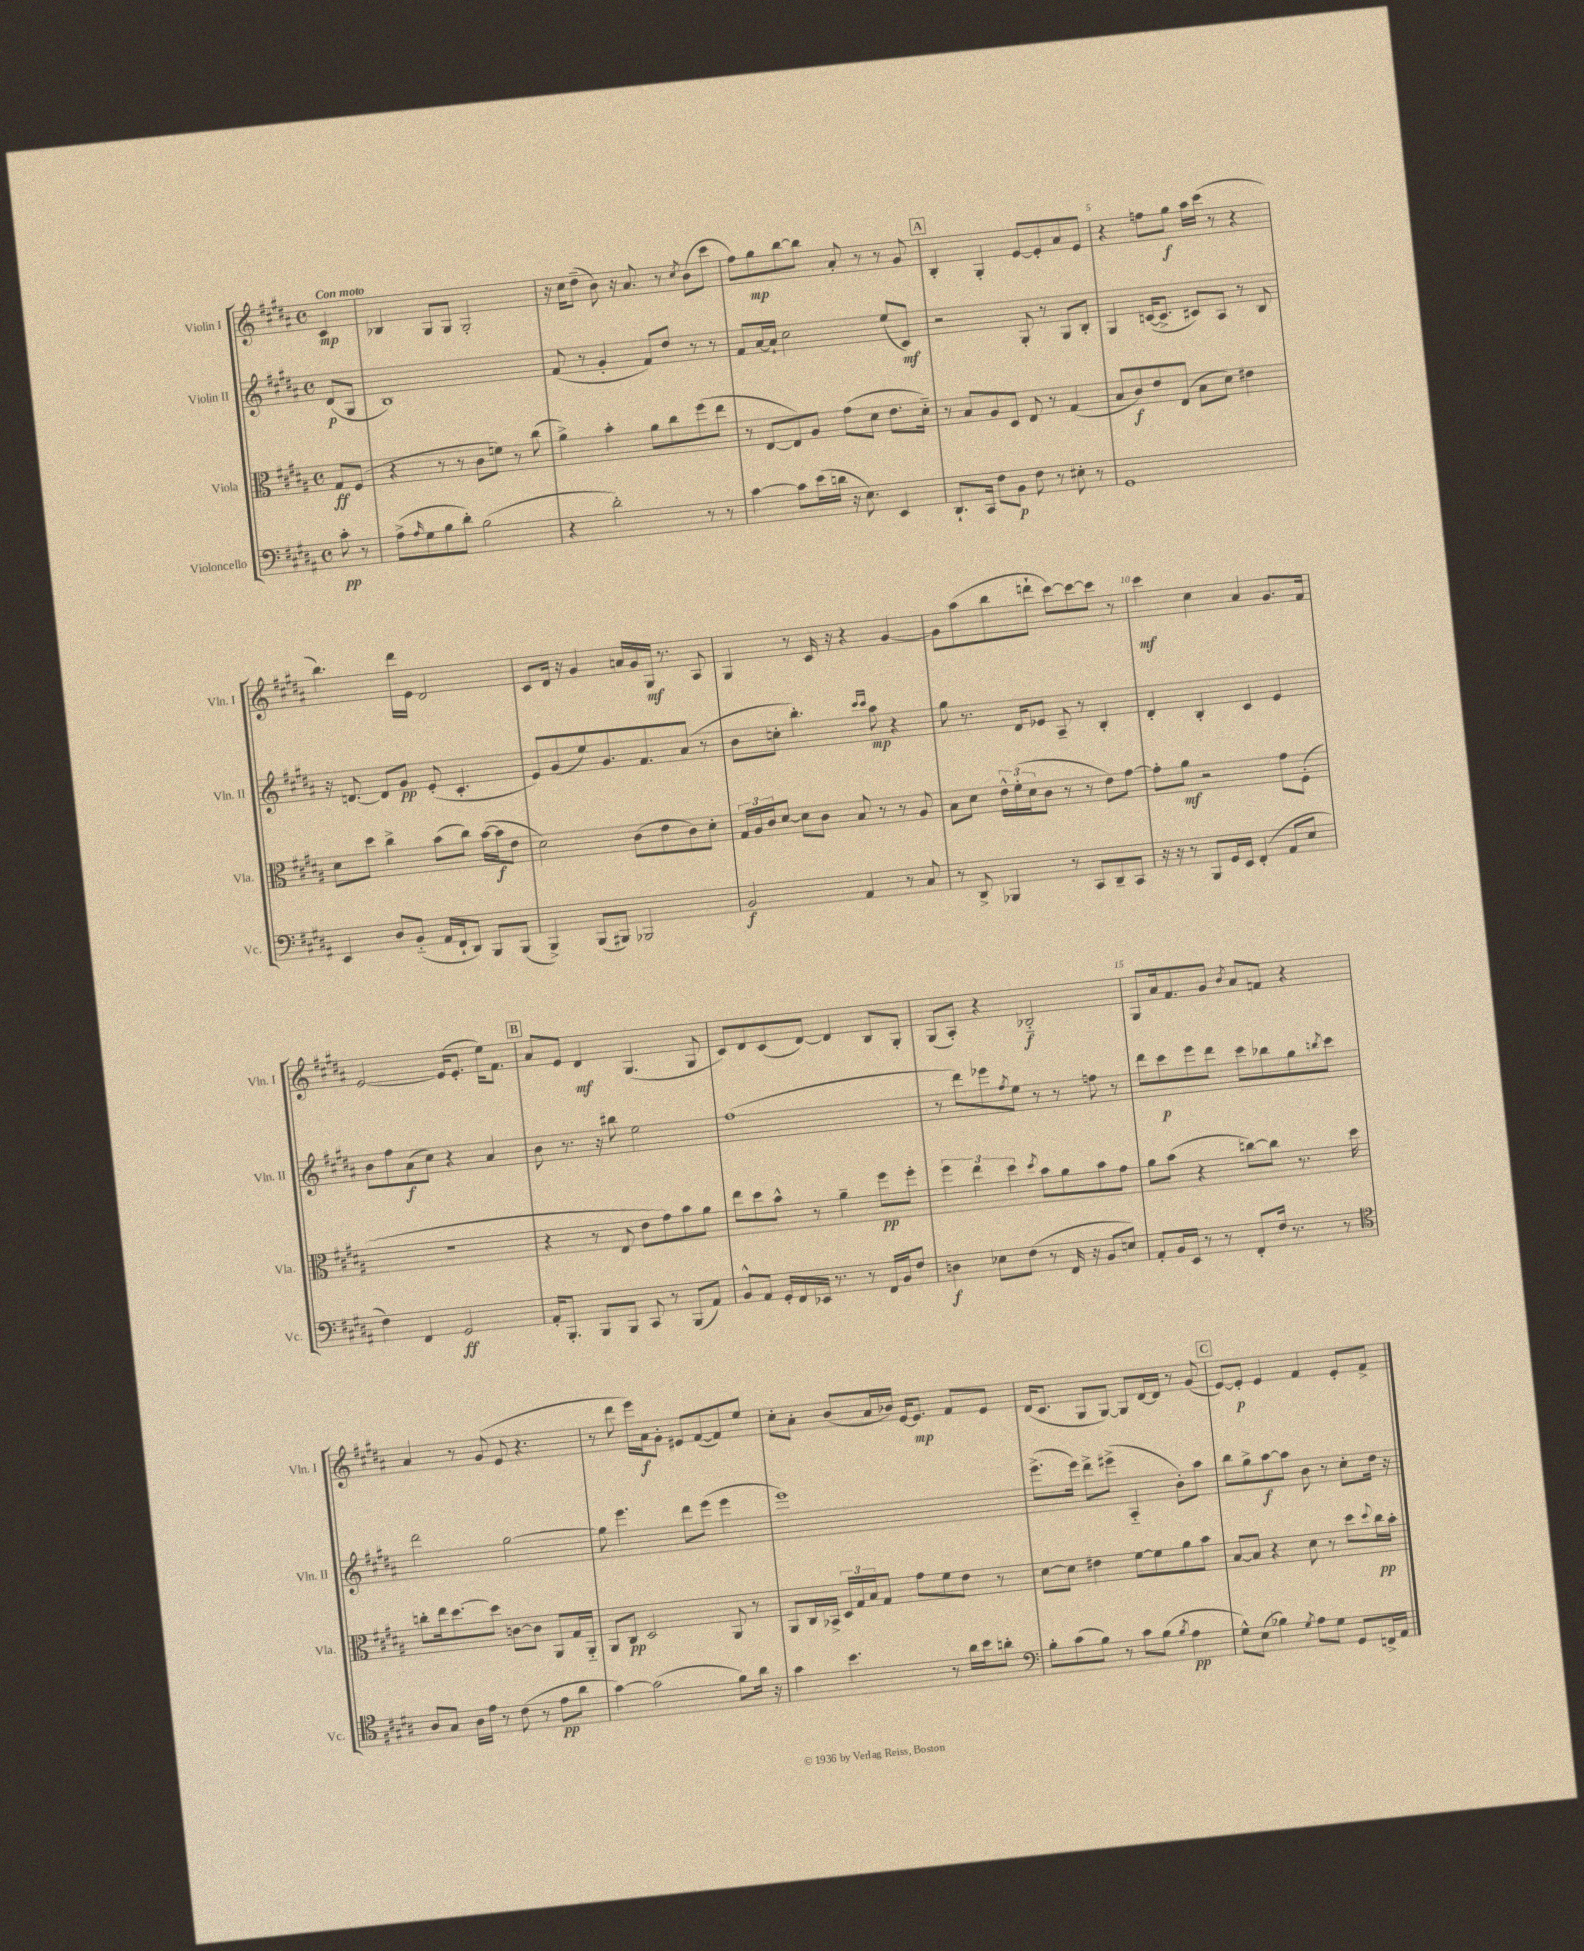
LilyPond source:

<<
\new StaffGroup <<
\new Staff = "s0" \with { instrumentName = "Violin I" shortInstrumentName = "Vln. I" } {
    \clef treble \key b \major \defaultTimeSignature \time 4/4 \partial 4 \tempo "Con moto"
    cis'4\mp |
    bes4 gis8 gis8 gis2-. |
    r16 cis''16 dis''8--( b'8) r16 ais'8. r8 \acciaccatura { cis''8 } b'8( cis'''8 |
    fis''8) gis''8\mp b''8~ b''8 ais'8-. r8 r8 gis'8 |
    \mark \markup { \box "A" } b4-. gis4-. e'8~ e'8-. ais'8 e'8 |
    r4 f''8 gis''8\f ais''16 cis'''16( r8 r4 |
    b''4.) dis'''16 e'16 dis'2 |
    cis'8 dis'16 r16 gis'4 a'16 gis'16 gis16\mf r8. ais8 |
    gis4 r8 cis'16 r16 r4 gis'4~ |
    gis'8 ais''8( b''8 d'''8-! cis'''8~) cis'''8~ cis'''8 r8 |
    cis'''4\mf cis''4 ais'4 gis'8. fis'16 |
    e'2~ e'16( e'8.-. e''16) fis'8. |
    \mark \markup { \box "B" } ais'8 e'8 dis'4\mf gis4.( gis8 |
    cis'8) dis'8 cis'8( dis'8~) dis'4 b8 gis8-. |
    gis8( ais8-.) r4 bes2-_\f |
    gis8 ais'16 fis'8. gis'8 \acciaccatura { b'8 } ais'8 f'8 r4 |
    ais'4 r8 gis'8( e'8 r4. |
    r8 dis'''8 e'''16) ais'16\f gis'8-. eis'8 fis'8~( fis'8) e''8 |
    cis''8-. ais'8-. b'8( ais'16 bes'16) e'16~ e'8.\mp fis'8 e'8 |
    dis'16( cis'8. gis8 gis8~) gis8 dis'16~ dis'16 r8 gis'8( |
    \mark \markup { \box "C" } e'8~) e'8-.\p e'4 fis'4 e'8-. fis'8-> \bar "|." |
}
\new Staff = "s1" \with { instrumentName = "Violin II" shortInstrumentName = "Vln. II" } {
    \clef treble \key b \major \defaultTimeSignature \time 4/4 \partial 4
    dis'8\p( gis8 |
    b1) |
    fis'8( r8 gis'4-. fis'8) dis''8 r8 r8 |
    fis'8 ais'16~ ais'16-! cis''2 e''8( cis'8\mf) |
    \mark \markup { \box "A" } r2 gis8-. r8 gis8 b8-. |
    gis4 c'16~( c'8.-> cis'8) ais8 r8 b8 |
    r16 d'8.~ d'8 gis'8\pp e'8-.( cis'4.-. |
    e'8) gis'8( e''8) gis'8. fis'8. ais'8( r8 |
    b'8 c''8-. b''4.-.) \grace { cis'''16 cis'''16 } ais''8\mp r4 |
    gis''8 r8. dis'16 ees'8 ais8-- r8 b4-. |
    dis'4-. b4-. cis'4 e'4 |
    b'8 fis''8 ais'8\f( cis''8) r4 ais'4 |
    \mark \markup { \box "B" } b'8 r8. r16 bis''8 e''2 |
    fis''1( |
    r8 dis'''8) ees'''8 \acciaccatura { fis''8 } e''8 r8 r8 f''8 r8 |
    dis'''8 cis'''8\p e'''8 dis'''8 cis'''8 bes''8 gis''8 \acciaccatura { b''8 } cis'''8 |
    dis'''2 gis''2~ |
    gis''8 e'''4. dis'''8 e'''8( e'''4 |
    e'''1) |
    e'''8.->( e'''16) dis'''8-> eis'''8->( ais4-_ b'8-.) ais''8 |
    \mark \markup { \box "C" } b''8 gis''8-> ais''8~\f ais''8 b'8 r8 cis''8-. dis''16 r16 \bar "|." |
}
\new Staff = "s2" \with { instrumentName = "Viola" shortInstrumentName = "Vla." } {
    \clef alto \key b \major \defaultTimeSignature \time 4/4 \partial 4
    gis8\ff fis8( |
    r4 r8 r8 cis'8 f'8) r8 cis''8( |
    ais'4->) b'4-. ais'8 cis''8 fis''8( e''8 |
    r8 e8~ e8) ais8 gis'8( dis'8 e'8. dis'16-_) |
    \mark \markup { \box "A" } r8 b8 ais8 dis8 e8 r8 gis4( |
    b8 cis'8\f) e'8 e8( b8 dis'8) eis'4 |
    dis'8 dis''8 cis''4-> b'8( cis''8) b'16~( b'16\f e'8 |
    dis'2) cis'8( e'8 cis'8) dis'8-. |
    \tuplet 3/2 { gis16 ais16 cis'16 } dis'8~ dis'8 cis'8 b8 r8 r8 ais8 |
    b8 dis'8 \tuplet 3/2 { e'16-^ fis'16-.( dis'16 } cis'8 r8 r8 e'8) gis'8~ |
    gis'8-. ais'8\mf r2 gis'8 fis8-.( |
    R1 |
    \mark \markup { \box "B" } r4 r8 e8 e'8 gis'8) b'8 ais'8 |
    e''8 dis''8 b'8-^ r8 ais'4-- fis''8\pp fis''8-. |
    \tuplet 3/2 { fis''4 e''4 dis''4 } \acciaccatura { dis''8 } b'8 ais'8 b'8 gis'8 |
    ais'8 b'8( r4 c''8~) c''8 r8. dis''16 |
    c''8-. e''16 dis''8.~ dis''8 c'8~ c'8 ais,8 gis16 ais,16-_ |
    ais,8 cis8\pp dis2 ais,8 r8 |
    ais,8 cis16 bes,16-> \tuplet 3/2 { dis16 gis16 b16 } gis8 gis'8 fis'8 e'8 r8 |
    dis'8~ dis'8 eis'4 fis'8~ fis'8 ais'8 b'8 |
    \mark \markup { \box "C" } b8~ b8 r4 dis'8 r8 dis''8 \appoggiatura { dis''8 } cis''16\pp b'16-. \bar "|." |
}
\new Staff = "s3" \with { instrumentName = "Violoncello" shortInstrumentName = "Vc." } {
    \clef bass \key b \major \defaultTimeSignature \time 4/4 \partial 4
    cis'8-.\pp r8 |
    ais8->( \grace { ais16 } gis8 b8 dis'8-.) b2( |
    r4 dis'2-.) r8 r8 |
    cis'4~ cis'8 e'16( d'16 r16 e8.) e,4 |
    \mark \markup { \box "A" } dis,8.-! cis,16 fis8 b,8\p fis8 r8 eis8-. r8 |
    gis,1 |
    e,4 dis8 b,8-_( ais,16 fis,16-! dis,8) b,,8 b,,8( |
    b,,4->) b,,8( bis,,8) bes,,2 |
    b,2\f ais,4 r8 cis8 |
    r8 dis,8-> bes,,4 r8 cis,8 dis,8-- cis,8 |
    r16 r16 r8 b,,8 gis,16 e,16 fis,4-.( ais,8 e8 |
    fis4) fis,4 gis,2\ff |
    \mark \markup { \box "B" } ais,16-. b,,8.-. b,,8 b,,8 cis,8 r8 b,,8( ais,8) |
    b,8-^ ais,8 gis,16-. fis,16 ees,16 r8. r8 fis,16 b,16 fis8 |
    d4\f ees8 fis8( r8 fis,16 r16 b,8 e8) |
    ais,8-. b,16 e,16 r8 r8 fis,8-. fis16 r8. r8 |
    \clef tenor ais8 gis8 ais16 e'16 r8 cis'8( r8 e'8\pp ais'8 |
    gis'4~) gis'2( fis'8) ais'16 r16 |
    gis'4 b'4. r8 ais'16 b'16 a'8-. |
    \clef bass b8-. cis'8( b8) r8 cis'8 b8( \acciaccatura { b8 } ais4\pp |
    \mark \markup { \box "C" } gis8-^) e8( bes4) \acciaccatura { gis8 } ais8 gis8 gis,8 f,16-> ais,16 \bar "|." |
}
>>
>>
\layout { \context { \Score \override BarNumber.break-visibility = ##(#f #t #t) barNumberVisibility = #(every-nth-bar-number-visible 5) } }
